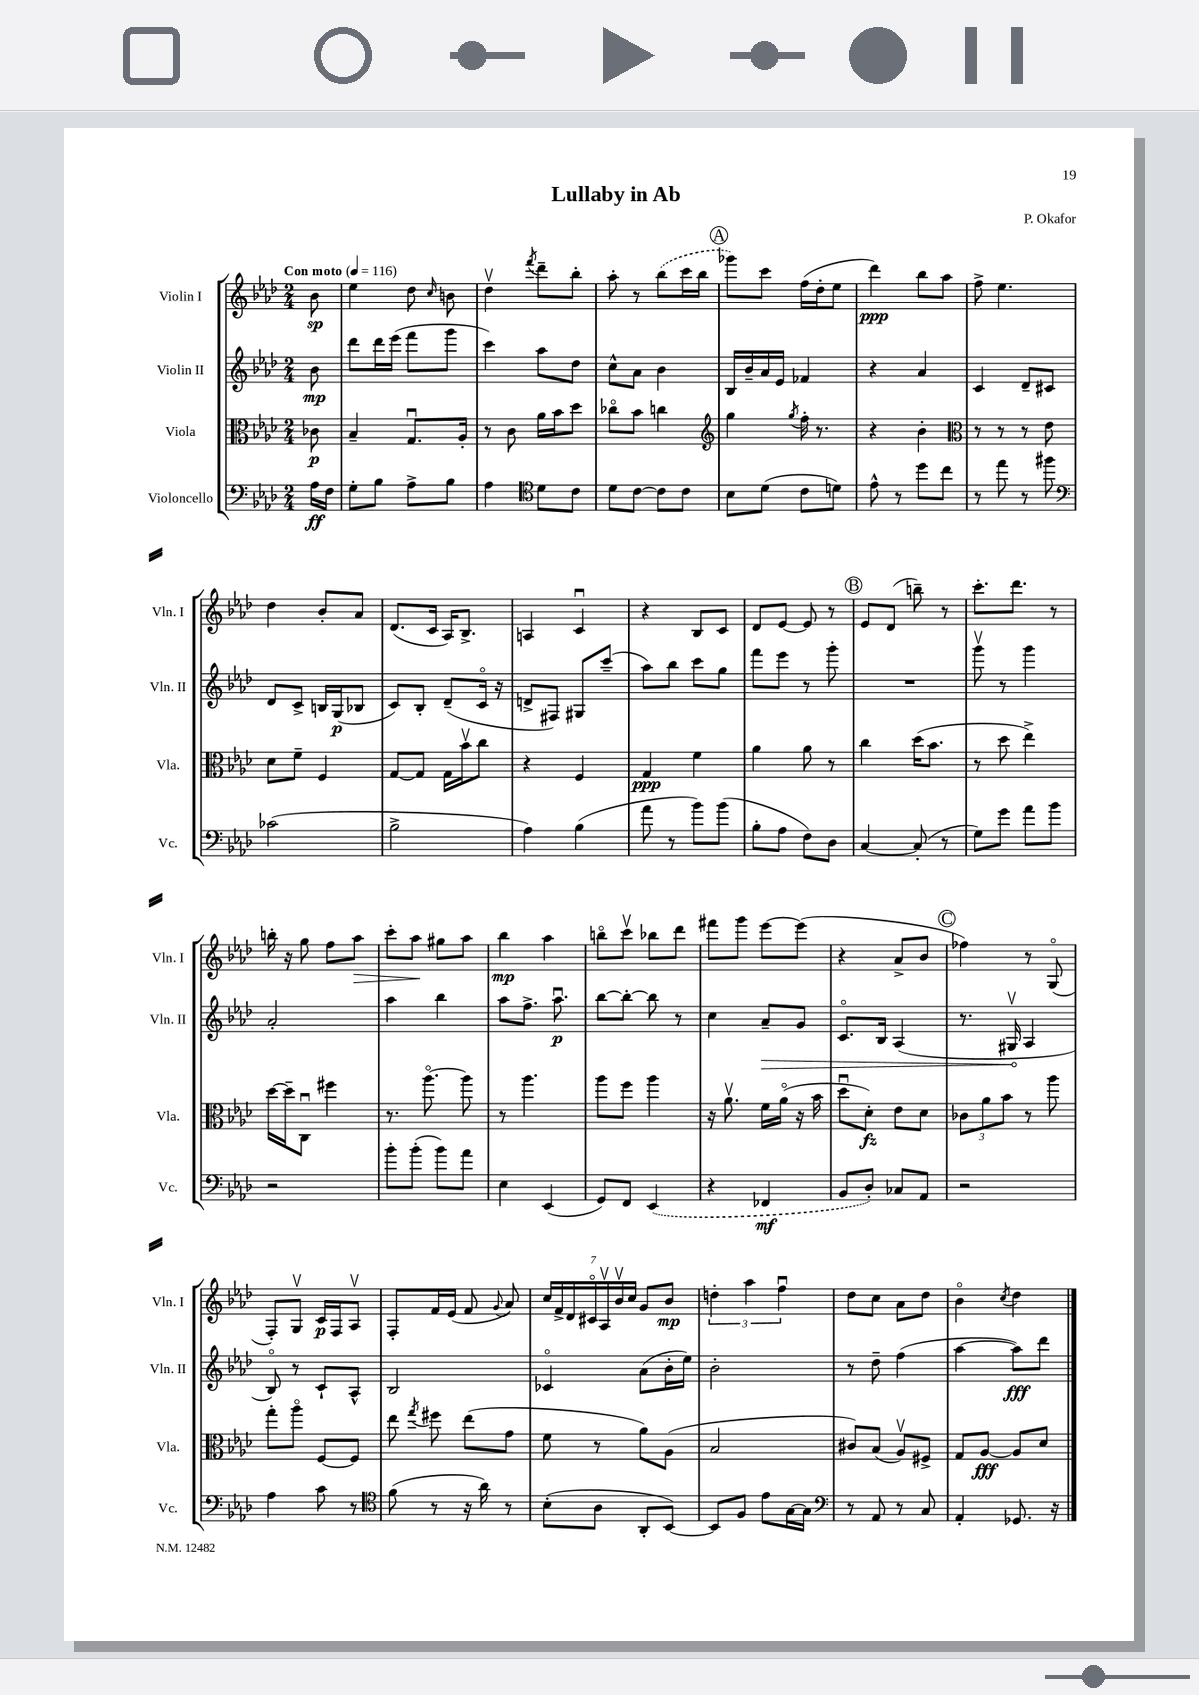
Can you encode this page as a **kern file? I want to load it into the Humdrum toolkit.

**kern	**kern	**kern	**kern
*staff4	*staff3	*staff2	*staff1
*clefF4	*clefC3	*clefG2	*clefG2
*k[b-e-a-d-]	*k[b-e-a-d-]	*k[b-e-a-d-]	*k[b-e-a-d-]
*M2/4	*M2/4	*M2/4	*M2/4
*MM116	*MM116	*MM116	*MM116
16A-\LL	8c-\	8b-\	8b-\
16F\JJ	.	.	.
=	=	=	=
8G'\L	4B-~/	8ddd-\L	4ee-\
8B-\J	.	16ddd-\L	.
.	.	(16eee-\JJ	.
8A-^\L	8.Gu/L	8fff\L	8dd-\
.	.	.	16qqcc/
8B-\J	.	8ggg\J	8b\
.	16A-'/Jk	.	.
=	=	=	=
4A-\	8r	4ccc\)	4dd-v\
.	8c\	.	.
*clefC4	*	*	*
.	.	.	8qfff/
8d-\L	16a-\LL	8aa-\L	8ddd-~\L
.	16b-\J	.	.
8c\J	8dd-\J	8dd-\J	8bb-'\J
=	=	=	=
8d-\L	8cc-o\L	8cc^^\L	8aa-'\
[8c\J	8b-\J	8a-\J	8r
8c\]L	4cc\	4b-\	(8bb-\L
8c\J	.	.	16ccc\L
.	.	.	16bb-\JJ
=	=	=	=
*	*clefG2	*	*
8B-\L	4gg\	16B-/LL	8ggg-\L)
.	.	16b-~/	.
(8d-\J	.	16a-/	8ccc\J
.	.	16e-/JJ	.
.	8qgg/	.	.
8c\L	16ff'\	4f-/	(16ff\LL
.	8.r	.	16dd-'\J
8d\J)	.	.	8ee-\J
=	=	=	=
8e-^^\	4r	4r	4ddd-\)
8r	.	.	.
8dd-\L	4b-'\	4a-/	8bb-\L
8cc\J	.	.	8aa-\J
=	=	=	=
*	*clefC3	*	*
8r	8r	4c/	8ff^\
8ee-\	8r	.	4.ee-\
8r	8r	8d-~/L	.
8ff#\	8e-\	8c#/J	.
=	=	=	=
*clefF4	*	*	*
(2c-\	8d-\L	8d-/L	4dd-\
.	8f~\J	8c^/J	.
.	4F/	16B/LL	8b-'/L
.	.	(16G/J	.
.	.	8B-/J	8a-/J
=	=	=	=
2B-^\	[8G/L	8c/L)	(8.d-/L
.	8G/]J	8B-'/J	.
.	.	.	16c/Jk
.	16G\LL	(8d-~/L	16A-/LK)
.	16b-v\J	.	8.B-^/J
.	8cc\J	16co/Jk	.
.	.	16r	.
=	=	=	=
4A-\)	4r	8d^/L	4A/
.	.	8F#/J)	.
(4B-\	4F/	8G#/L	4cu/
.	.	(8ccc~/J	.
=	=	=	=
8a-\	4G/	8aa-\L)	4r
8r	.	8bb-\J	.
8b-\L)	4f\	8ccc\L	8B-/L
(8b-\J	.	8gg\J	8c/J
=	=	=	=
8B-'\L	4a-\	8fff\L	8d-/L
8A-\J	.	8eee-\J	[8e-/J
8F\L)	8a-\	8r	8e-/]
8D-\J	8r	8ggg'\	8r
=	=	=	=
[4C/	4cc\	2r	8e-/L
.	.	.	(8d-/J
(8C'/]	(16dd-\LK	.	8bb~\)
.	8.b-\J	.	.
8r	.	.	8r
=	=	=	=
8G\L)	8r	8gggv\	8.ccc'\L
8g\J	8dd-\	8r	.
.	.	.	8.ddd-\J
8a-\L	4ee-^\)	4ggg\	.
8b-\J	.	.	8r
=	=	=	=
2r	[16dd-\LL	2a-'/	16bb'\
.	16dd-~\]J	.	16r
.	8Cu\J	.	8gg\
.	4ff#\	.	8ff\L
.	.	.	8aa-\J
=	=	=	=
8b-'\L	8.r	4aa-\	8ccc'\L
(8b-'\J	.	.	8aa-\J
.	[8.aa-o\	.	.
8b-\L)	.	4bb-\	8gg#\L
8a-\J	8aa-\]	.	8aa-\J
=	=	=	=
4E-\	8r	8aa-\L	4bb-\
.	4.aa-\	8.ff^\J	.
(4EE-/	.	.	4aa-\
.	.	8.aa-u\	.
=	=	=	=
8GG/L)	8aa-\L	[8bb-\L	8bbo\L
8FF/J	8ff\J	8bb-'\_J	8cccv\J
(4EE-/	4aa-\	8bb-\]	8bb-\L
.	.	8r	8ddd-\J
=	=	=	=
4r	16r	4cc\	8fff#\L
.	8.a-v\	.	.
.	.	.	8ggg\J
4FF-/	16f\LL	8a-~/L	[8eee-\L
.	(16a-o\JJ	.	.
.	16r	8g/J	(8eee-\]J
.	16b-\	.	.
=	=	=	=
8BB-/L	8dd-u\L	8.co/L	4r
8D-'/J)	8d-'\J)	.	.
.	.	16B-/Jk	.
8C-/L	8e-\L	(4A-/	8a-^/L
8AA-/J	8d-\J	.	8b-/J
=	=	=	=
2r	12c-\L	8.r	4ff-\)
.	12a-\	.	.
.	12b-\J	.	.
.	.	16G#v/	.
.	8r	4A-/	8r
.	8aa-\	.	(8Go/
=	=	=	=
4A-\	8gg'\L	8B-o/)	8F'/L)
.	8aa-o\J	8r	8Gv/J
8c\	[8F/L	8c`/L	16c/LL
.	.	.	16F/J
8r	8F/]J	8A-^^/J	8A-v/J
=	=	=	=
*clefC4	*	*	*
(8f\	8ee-\	2B-/	8F'/L
.	8qgg/	.	.
8r	8ff#\	.	16f/L
.	.	.	(16e-/JJ
16r	(8ee-\L	.	8f/
16a-\)	.	.	.
.	.	.	8qqg/
8r	8g\J	.	8a-/)
=	=	=	=
(8B-'\L	8f\	4c-o/	28cc/LL
.	.	.	28f^/
.	.	.	28d-/
.	.	.	28c#o/
8A-\J	8r	.	.
.	.	.	28A-v/
.	.	.	28b-v/
.	.	.	28cc/JJ
8AA-'/L	8a-\L)	(8a-\L	8g/L
[8BB-/J)	(8A-\J	16b-'\L	8b-/J
.	.	16ee-\JJ)	.
=	=	=	=
8BB-/]L	2B-/	2b-'\	6dd'\
8F/J	.	.	.
.	.	.	6aa-\
8e-\L	.	.	.
.	.	.	6ffu\
[16G\L	.	.	.
16G\]JJ	.	.	.
=	=	=	=
*clefF4	*	*	*
8r	8c#/L)	8r	8dd-\L
8AA-/	(8B-/J	8dd-~\	8cc\J
8r	8A-v/L)	(4ff\	8a-\L
8C/	8F#^/J	.	8dd-\J
=	=	=	=
4AA-'/	8G/L	[4aa-\	4b-o\
.	[8A-/J	.	.
.	.	.	8qcc/
8.GG-/	8A-/]L	8aa-\]L)	4dd-\
.	8d-/J	8ddd-\J	.
16r	.	.	.
==	==	==	==
*-	*-	*-	*-
